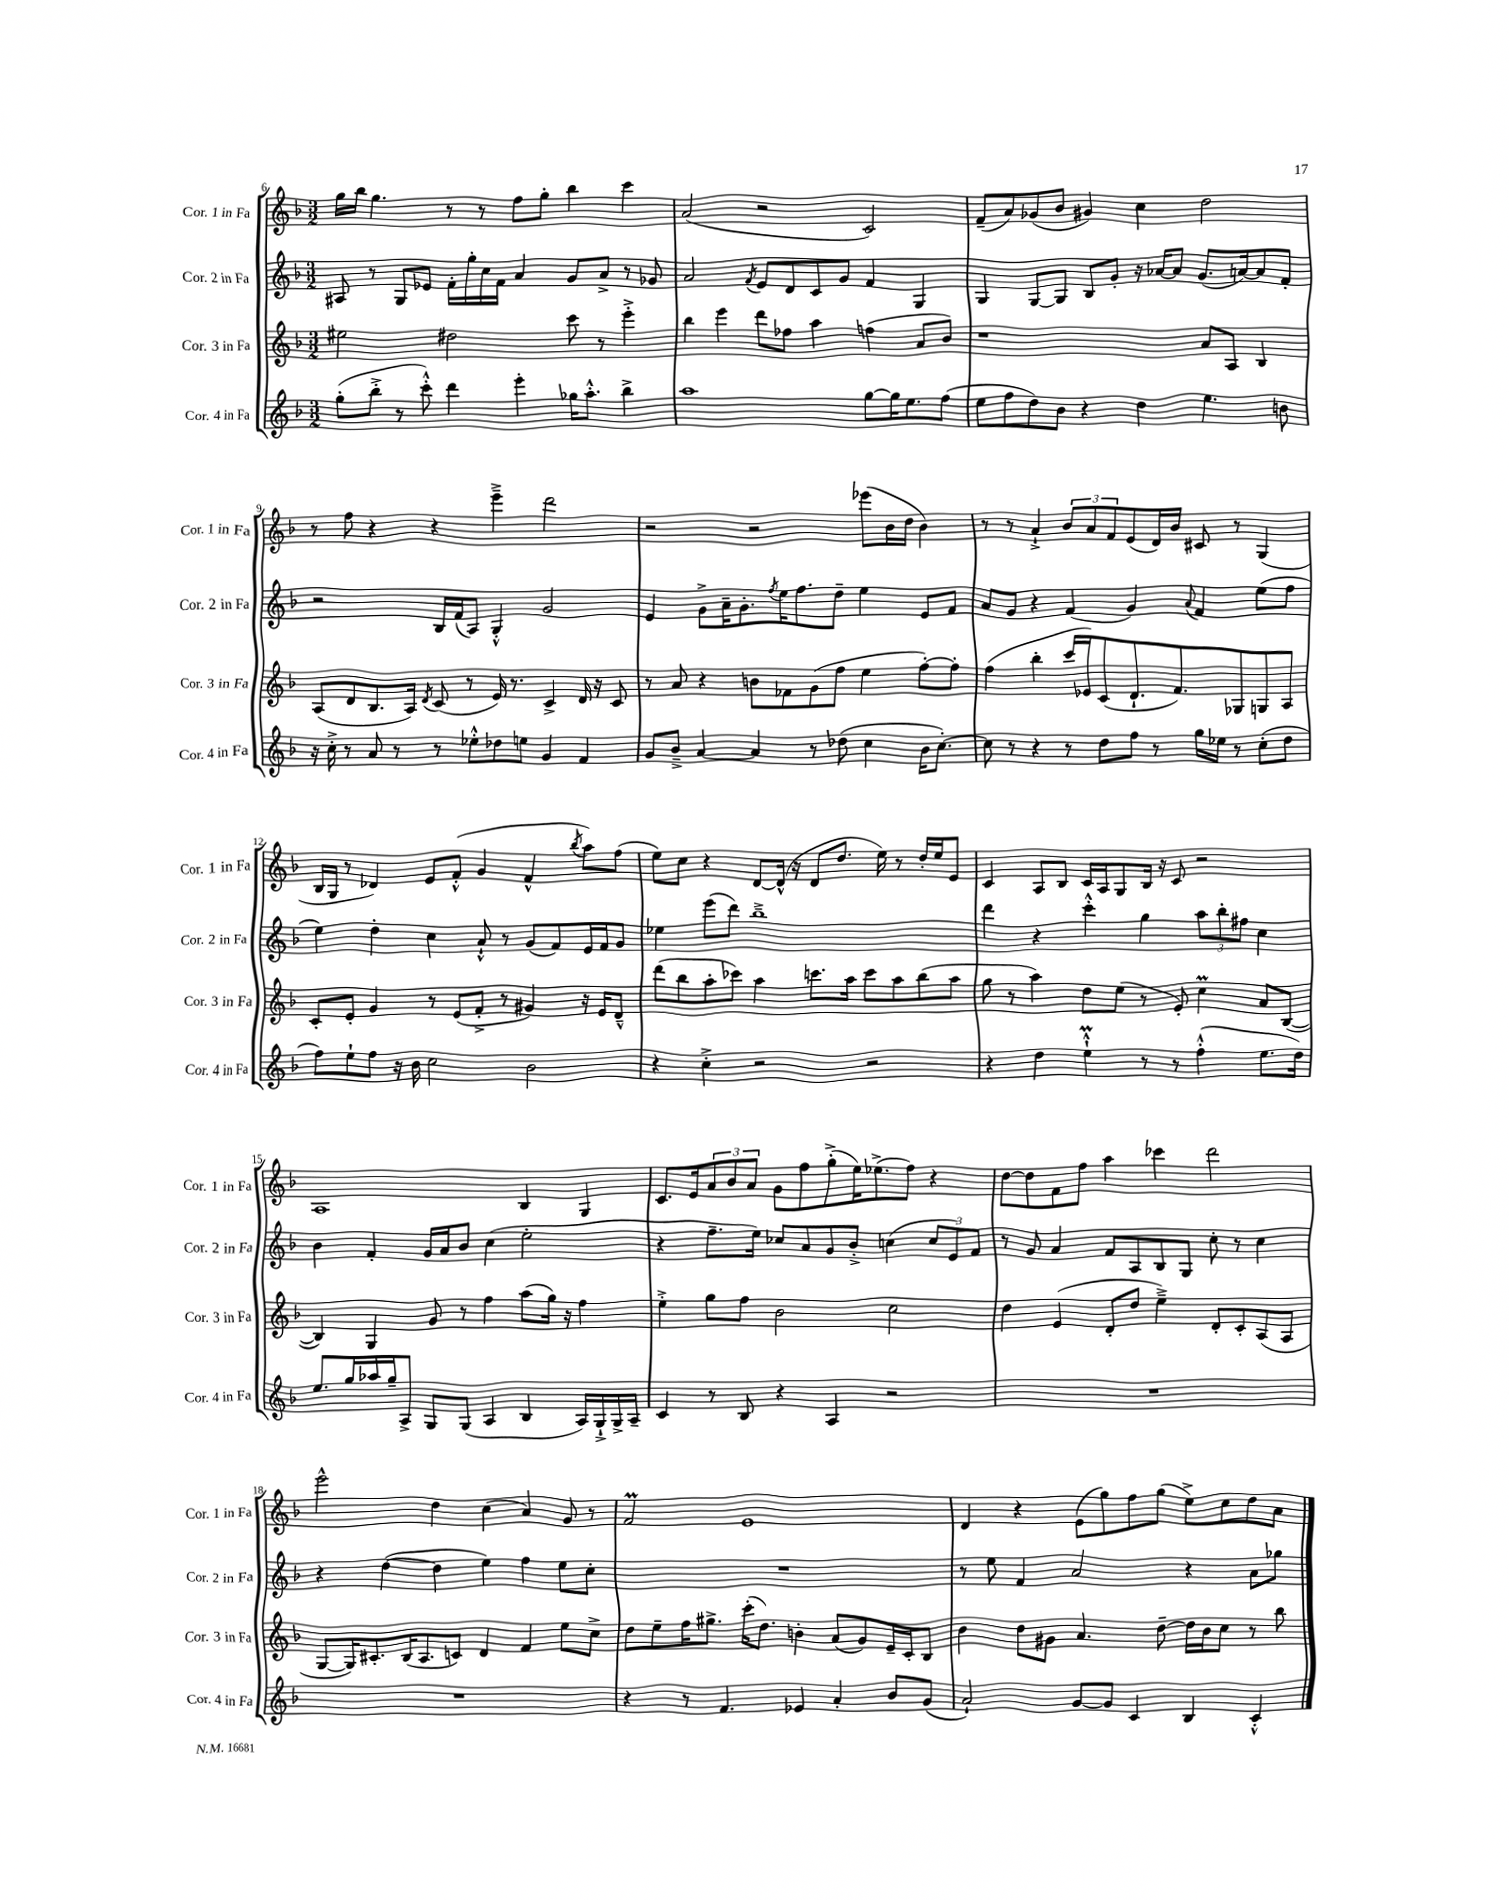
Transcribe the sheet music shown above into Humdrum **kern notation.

**kern	**kern	**kern	**kern
*staff4	*staff3	*staff2	*staff1
*clefG2	*clefG2	*clefG2	*clefG2
*k[b-]	*k[b-]	*k[b-]	*k[b-]
*M3/2	*M3/2	*M3/2	*M3/2
(8gg'	2ee#	8A#	16gg
.	.	.	16bb-
8bb-'^	.	8r	4.gg
8r	.	8G	.
8ccc'^^)	.	8e-	.
4ddd	2dd#	16f'	8r
.	.	16gg'	.
.	.	16cc	8r
.	.	16f	.
4eee'	.	4a	8ff
.	.	.	8gg'
16gg-	8ccc	8g	4bb-
8.aa'^^	.	.	.
.	8r	8a^	.
4bb-^	4eee'^	8r	4ccc
.	.	8g-	.
=	=	=	=
1aa	4bb-	2a	(2a
.	4eee	.	.
.	.	8qf	.
.	8ddd	8e	2r
.	8ff-	8d	.
.	4aa	8c	.
.	.	8g	.
[8gg	(4ff	4f	2c)
16gg]	.	.	.
8.ee	.	.	.
.	8a	4G	.
(8ff	8b-)	.	.
=	=	=	=
8ee	1r	4G	(8f~
8ff	.	.	8a)
8dd)	.	[8G	(8g-
8b-	.	8G]	8b-
4r	.	8B-	4g#)
.	.	8g'	.
4dd	.	16r	4cc
.	.	[16a-	.
.	.	8a-]	.
4.ee	8a	(8.g	2dd
.	8A	.	.
.	.	[16a)	.
.	4B-	8a]	.
8b	.	8f'	.
=	=	=	=
16r	(8A	2r	8r
16cc'^	.	.	.
8r	8d	.	8ff
8a	8.B-	.	4r
8r	.	.	.
.	16A)	.	.
.	8qd	.	.
8r	(8c	16B-	4r
.	.	(16f	.
8ee-'^^	8r	8A)	.
8dd-	16e)	4G'^^	4eee~^
.	8.r	.	.
8ee	.	.	.
4g	4c^	2g	2ddd
4f	16d	.	.
.	16r	.	.
.	8c	.	.
=	=	=	=
8g	8r	4e	2r
8b-~^	8a	.	.
[4a	4r	8g^	.
.	.	16a~	.
.	.	8.g'	.
4a]	8b	.	2r
.	.	8qff	.
.	8f-	16ee	.
.	.	8.ff	.
8r	(8g	.	.
(8dd-	8ff	8dd~	.
4cc	4ee	4ee	(8eee-
.	.	.	16b-
.	.	.	16dd
16b-	[8ff')	8e	4b-)
[8.cc')	.	.	.
.	8ff']	8f	.
=	=	=	=
8cc]	(4ff	8a	8r
8r	.	8g	8r
4r	4bb-'	4r	4a`^
8r	16ccc	(4f	12b-
.	16e-)	.	.
.	.	.	12a
8dd	(8c	.	.
.	.	.	12f
8ff	8.d`	4g)	(8e
8r	.	.	16d)
.	8.f)	.	16b-
.	.	8qqa	.
16gg	.	4f	8c#
16ee-	.	.	.
8r	8G-	.	8r
(8cc'	8G	(8ee	(4G
8dd	8A	8ff	.
=	=	=	=
8ff)	8c'	4ee)	16B-
.	.	.	16G
8ee`	8e'	.	8r
8ff	4g	4dd'	4d-)
16r	.	.	.
16b-	.	.	.
2cc	8r	4cc	8e
.	(8e	.	(8f'^^
.	8f'^	8a`^^	4g
.	8r	8r	.
2b-	4g#)	(8g	4f^^
.	.	8f)	.
.	.	.	8qbb-
.	16r	16e	8aa)
.	16e	16f	.
.	8d~^^	8g	(8ff
=	=	=	=
4r	(8ddd	4ee-	8ee)
.	8bb-	.	8cc
4cc'^	8aa'	(8eee	4r
.	8ccc-)	8ddd)	.
2r	4aa	1bb-~^	[8d
.	.	.	(16d^^]
.	.	.	16r
.	8.ccc	.	8d
.	.	.	8.dd
.	16aa	.	.
2r	8ccc	.	.
.	.	.	16ee)
.	8aa	.	8r
.	(8bb-	.	16dd'
.	.	.	16ee
.	8aa	.	8e
=	=	=	=
4r	8gg	4ddd	4c
.	8r	.	.
4dd	4aa)	4r	8A
.	.	.	8B-
4ee`^^	8dd	4ccc'^^	16c
.	.	.	16A
.	(8ee	.	8G
8r	8r	4gg	16B-
.	.	.	16r
8r	8e')	.	8c
(4ff'^^	4cc	12aa	2r
.	.	12bb-'	.
.	.	12ff#	.
8.ee	8a	4cc	.
.	([8B-	.	.
16dd)	.	.	.
=	=	=	=
8.ee	4B-])	4b-	1A
16gg	.	.	.
16aa-	4G	4f'	.
16gg~	.	.	.
8A^	.	.	.
8G	8g	16g	.
.	.	16a	.
(8G	8r	8b-	.
4A	4ff	(4cc	.
4B-	(8aa	2ee'	4B-
.	16gg)	.	.
.	16r	.	.
16A)	4ff	.	4G
16G`^	.	.	.
16G^	.	.	.
16A~	.	.	.
=	=	=	=
4c	4ee'^	4r	8.c
.	.	.	16e
8r	8gg	8.ff~	12a
.	.	.	12b-
8B-	8ff	.	.
.	.	.	12a
.	.	16ee)	.
4r	2b-	8cc-	8g
.	.	8a	8ff
4A	.	8g	(8gg'^
.	.	8b-'^	16ee)
.	.	.	(8.ee-^
2r	2cc	(4cc	.
.	.	.	8ff)
.	.	12cc	4r
.	.	12e)	.
.	.	12f	.
=	=	=	=
1.r	4dd	8r	[8dd
.	.	8g	8dd]
.	(4e	4a	8f
.	.	.	8ff
.	8d'	8f	4aa
.	8dd	8A	.
.	4ee~^)	8B-	4ccc-
.	.	8G	.
.	8d'	8cc'	2ddd
.	8c'	8r	.
.	(8A	4cc	.
.	8A	.	.
=	=	=	=
1.r	[8G	4r	2eee^^
.	16G])	.	.
.	8.c#'	.	.
.	.	([4dd	.
.	(16B-	.	.
.	8.A	.	.
.	.	4dd]	4dd
.	8c)	.	.
.	4d	4ee)	(4cc
.	4f	4ff	4a)
.	8ee	8ee	8g
.	8cc^	8cc'	8r
=	=	=	=
4r	8dd	1.r	2f
.	8ee~	.	.
8r	16ff	.	.
.	8.gg#^	.	.
4.f	.	.	.
.	(16ccc'	.	1e
.	8.dd)	.	.
4e-	4b'	.	.
4a'	(8a	.	.
.	8g)	.	.
8b-	16e~	.	.
.	16c'	.	.
(8g	8B-	.	.
=	=	=	=
2a`)	4b-	8r	4d
.	.	8ee	.
.	8dd	4f	4r
.	8g#	.	.
[8g	4.a	2a	(8e
8g]	.	.	8gg)
4c	.	.	8ff
.	[8dd~	.	(8gg
4B-	16dd]	4r	8ee^)
.	16b-	.	.
.	8cc	.	8cc
4c'^^	8r	8a	8dd
.	8bb-	8gg-	8a
==	==	==	==
*-	*-	*-	*-
